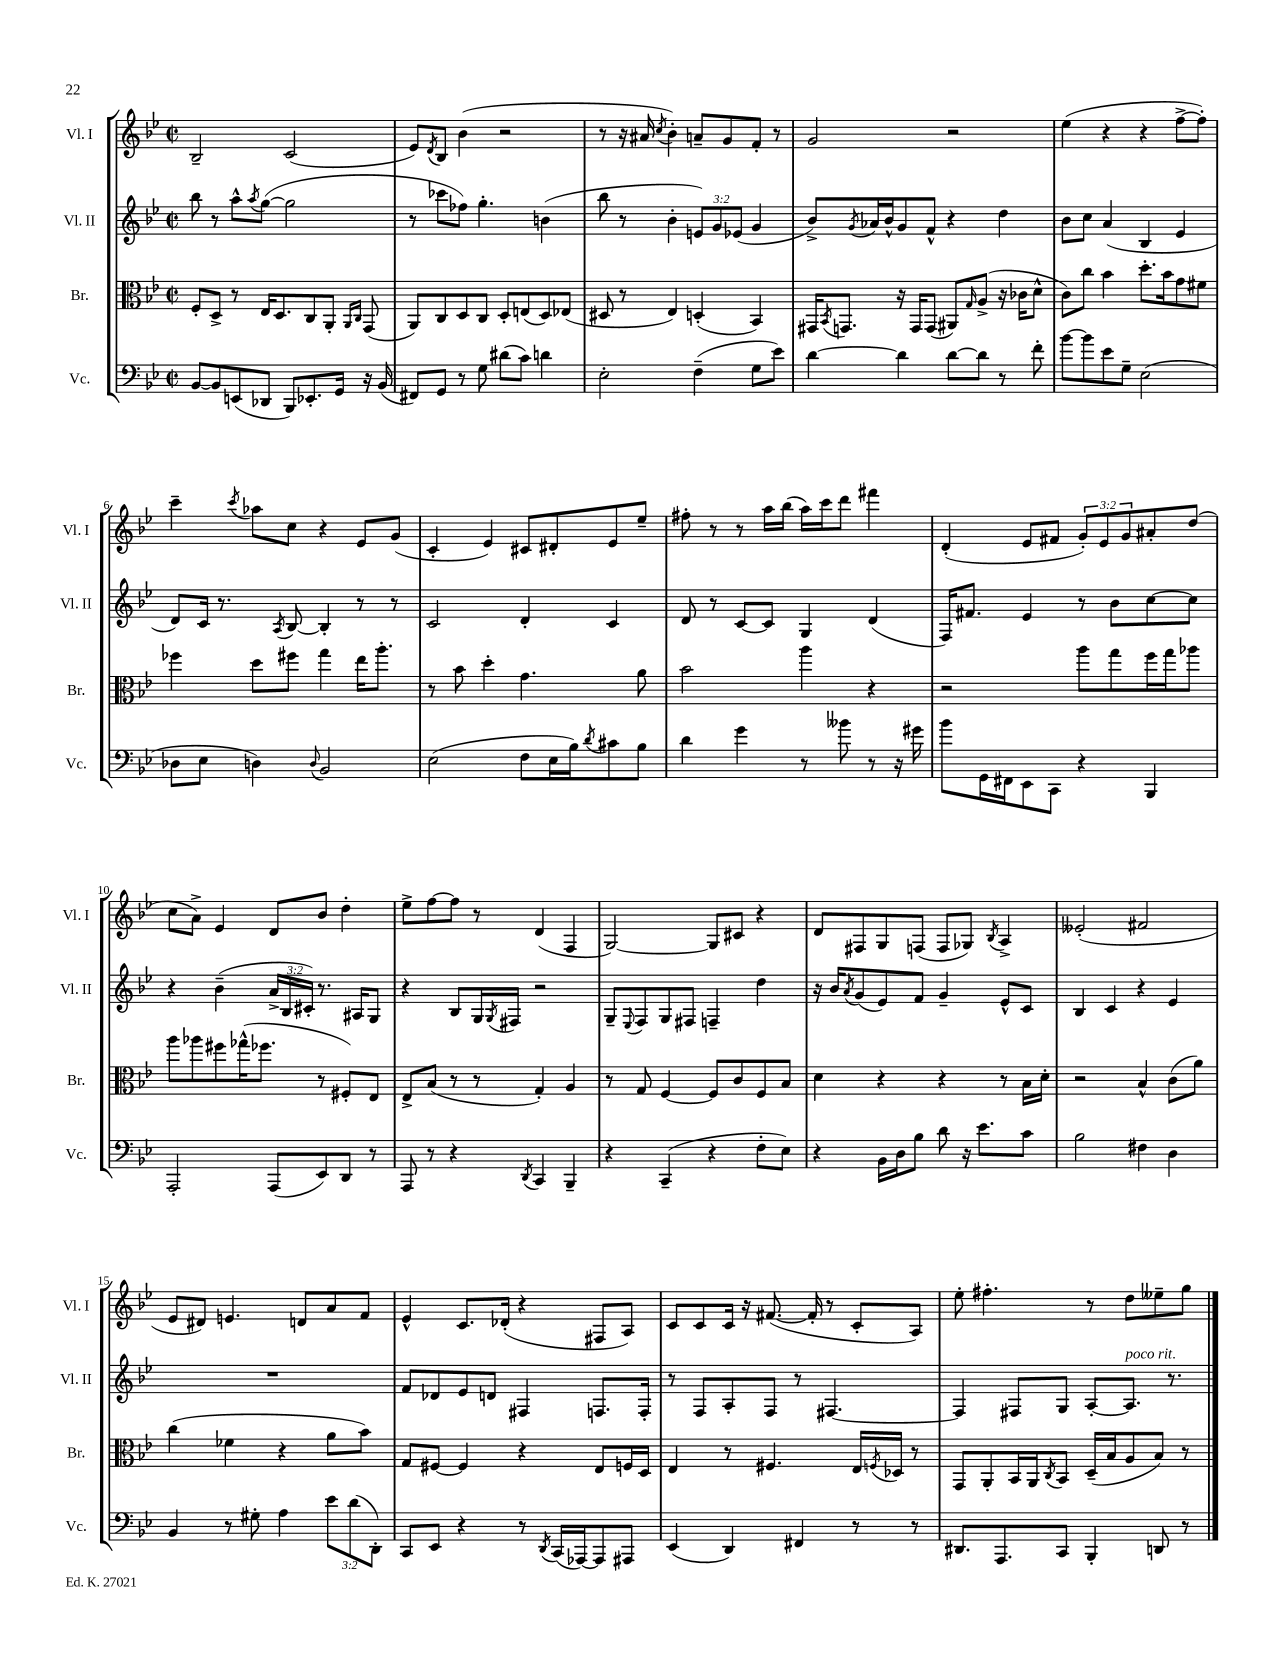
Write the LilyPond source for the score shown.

<<
\new StaffGroup <<
\new Staff = "s0" \with { instrumentName = "Vl. I" shortInstrumentName = "Vl. I" } {
    \clef treble \key bes \major \defaultTimeSignature \time 2/2 \override Staff.TupletNumber.text = #tuplet-number::calc-fraction-text
    bes2-- c'2( |
    ees'8) \acciaccatura { d'8 } bes8 bes'4( r2 |
    r8 r16 ais'16 \acciaccatura { c''8 } bes'4-.) a'8-- g'8 f'8-. r8 |
    g'2 r2 |
    ees''4( r4 r4 f''8~-> f''8-.) |
    c'''4-- \acciaccatura { c'''8 } aes''8 c''8 r4 ees'8 g'8( |
    c'4-. ees'4) cis'8 dis'8-. ees'8 ees''8-- |
    fis''8-. r8 r8 a''16 bes''16( a''16) c'''16 d'''8 fis'''4 |
    d'4-.( ees'8 fis'8 \tuplet 3/2 { g'8-.) ees'8 g'8 } ais'8-. d''8( |
    c''8 a'8->) ees'4 d'8 bes'8 d''4-. |
    ees''8-> f''8~ f''8 r8 d'4( f4 |
    g2~) g8 cis'8 r4 |
    d'8 fis8 g8 f8( f8 ges8) \acciaccatura { bes8 } a4-> |
    eeses'2-.( fis'2 |
    ees'8 dis'8) e'4. d'8 a'8 f'8 |
    ees'4-^ c'8. des'16-.( r4 fis8 a8) |
    c'8 c'8 c'16 r16 fis'8.~( fis'16-. r8 c'8-. a8) |
    ees''8-. fis''4.-. r8 d''8 eeses''8-- g''8 \bar "|." |
}
\new Staff = "s1" \with { instrumentName = "Vl. II" shortInstrumentName = "Vl. II" } {
    \clef treble \key bes \major \defaultTimeSignature \time 2/2 \override Staff.TupletNumber.text = #tuplet-number::calc-fraction-text
    bes''8 r8 a''8-^ \acciaccatura { a''8 } g''8~( g''2 |
    r8 ces'''8 fes''8) g''4.-. b'4( |
    bes''8 r8 bes'4-. \tuplet 3/2 { e'8) g'8 ees'8( } g'4 |
    bes'8->) \acciaccatura { g'8 } aes'16 bes'16-^ g'8 f'8-^ r4 d''4 |
    bes'8 c''8 a'4( bes4 ees'4 |
    d'8) c'16 r8. \acciaccatura { a8 } bes8~ bes4-. r8 r8 |
    c'2 d'4-. c'4 |
    d'8 r8 c'8~ c'8 g4 d'4( |
    f16) fis'8. ees'4 r8 bes'8 c''8~ c''8 |
    r4 bes'4--( \tuplet 3/2 { a'16-> bes16 cis'16-.) } r8. ais16 g8 |
    r4 bes8 g16 \acciaccatura { g8 } fis16 r2 |
    g8-- \appoggiatura { ees8 } f8 g8 fis8 f4-- d''4 |
    r16 bes'16 \acciaccatura { a'8 } g'8( ees'8) f'8 g'4-- ees'8-^ c'8 |
    bes4 c'4 r4 ees'4 |
    R1 |
    f'8 des'8 ees'8 d'8 fis4 f8. f16-. |
    r8 f8 a8-. f8 r8 fis4.~ |
    fis4 fis8 g8 a8~-. a8.^\markup { \italic "poco rit." } r8. \bar "|." |
}
\new Staff = "s2" \with { instrumentName = "Br." shortInstrumentName = "Br." } {
    \clef alto \key bes \major \defaultTimeSignature \time 2/2
    f8-. d8-> r8 ees16 d8. c8 a,8-. \grace { a,16 c16 } g,8( |
    a,8) c8 d8 c8 d8-. e8( d8) ees8( |
    dis8 r8 ees4) d4-.( bes,4) |
    gis,16 \acciaccatura { bes,8 } g,8. r16 g,16 g,8( ais,8) \grace { g16 } a8->( r16 ces'16 d'8-^ |
    c'8) c''8 bes'4 d''8.-. bes'16 g'8 fis'8 |
    fes''4 d''8 fis''8 g''4 ees''16 a''8.-. |
    r8 bes'8 d''4-. g'4. a'8 |
    bes'2 a''4 r4 |
    r2 a''8 g''8 f''16 g''16 aes''8 |
    a''8 aes''8 fis''8 ges''16-^( fes''8. r8 fis8-.) ees8 |
    ees8-> bes8( r8 r8 g4-.) a4 |
    r8 g8 f4~ f8 c'8 f8 bes8 |
    d'4 r4 r4 r8 bes16 d'16-. |
    r2 bes4-^ c'8( a'8) |
    c''4( fes'4 r4 a'8 bes'8) |
    g8 fis8~ fis4 r4 ees8 f16 d16 |
    ees4 r8 fis4. ees16 \acciaccatura { f8 } des16 r8 |
    g,8 a,8-. bes,16 a,16 \acciaccatura { c8 } bes,8 d16--( bes16 a8 bes8) r8 \bar "|." |
}
\new Staff = "s3" \with { instrumentName = "Vc." shortInstrumentName = "Vc." } {
    \clef bass \key bes \major \defaultTimeSignature \time 2/2 \override Staff.TupletNumber.text = #tuplet-number::calc-fraction-text
    bes,8~ bes,8 e,8( des,8 bes,,8) ees,8.-. g,16 r16 bes,16( |
    fis,8) g,8 r8 g8 dis'8( c'8) d'4 |
    ees2-. f4--( g8 ees'8) |
    d'4~ d'4 d'8~ d'8 r8 f'8-. |
    bes'8~ bes'8 ees'8 g8-- ees2( |
    des8 ees8 d4) \appoggiatura { d8 } bes,2 |
    ees2( f8 ees16 bes16) \acciaccatura { d'8 } cis'8 bes8 |
    d'4 g'4 r8 beses'8 r8 r16 gis'16 |
    bes'8 g,16 fis,16 ees,8 c,8 r4 bes,,4 |
    a,,2-. a,,8( ees,8) d,8 r8 |
    a,,8 r8 r4 \acciaccatura { d,8 } c,4 bes,,4-- |
    r4 c,4--( r4 f8-. ees8) |
    r4 bes,16 d16 bes8 d'8 r16 ees'8. c'8 |
    bes2 fis4 d4 |
    bes,4 r8 gis8-. a4 \tuplet 3/2 { ees'8 d'8( d,8-.) } |
    c,8 ees,8 r4 r8 \acciaccatura { d,8 } c,16( aes,,16~) aes,,8 ais,,8 |
    ees,4( d,4) fis,4 r8 r8 |
    dis,8. a,,8. c,8 bes,,4-. d,8 r8 \bar "|." |
}
>>
>>
